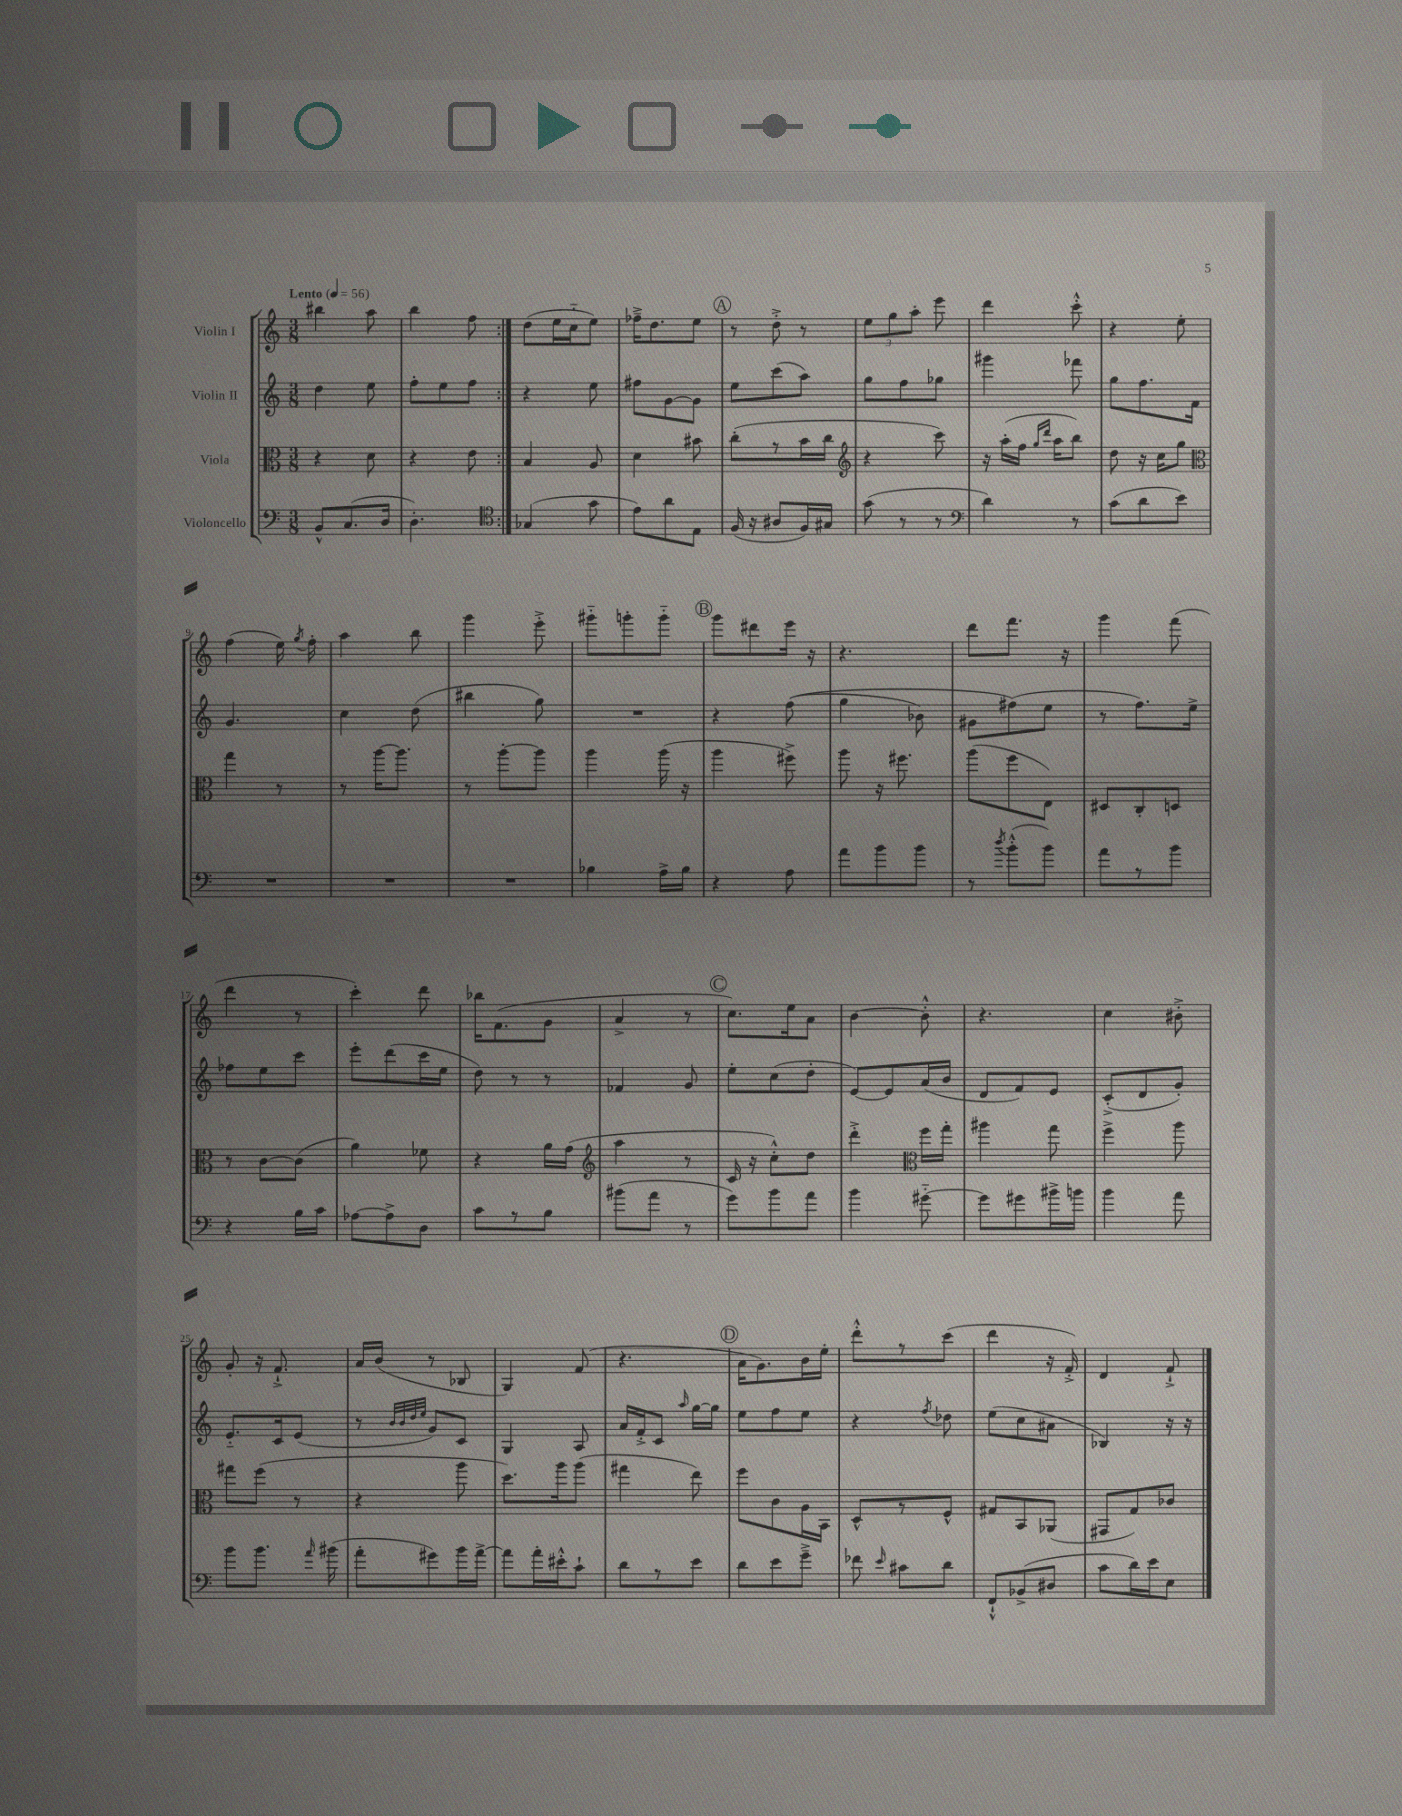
<<
\new StaffGroup <<
\new Staff = "s0" \with { instrumentName = "Violin I" } {
    \clef treble \key c \major \numericTimeSignature \time 3/8 \tempo "Lento" 4 = 56
    \autoBeamOff \repeat volta 2 { bis''4 a''8 |
    b''4 f''8 | }
    d''8[( e''16 c''16-_ e''8]) |
    fes''16[---> d''8. e''8] |
    \mark \markup { \circle "A" } r8 d''8-.-> r8 |
    \tuplet 3/2 { e''8[ g''8 a''8]-. } e'''8 |
    d'''4 c'''8-.-^ |
    r4 e''8-. |
    f''4( e''16) \acciaccatura { g''8 } f''16-. |
    a''4 b''8 |
    g'''4 e'''8-.-> |
    gis'''8[-_ g'''8-. g'''8]-_ |
    \mark \markup { \circle "B" } g'''8[ dis'''8 e'''16] r16 |
    r4. |
    d'''8[ f'''8.] r16 |
    g'''4 f'''8( |
    d'''4 r8 |
    c'''4-.) d'''8 |
    bes''16[ f'8.( g'8] |
    a'4-> r8 |
    \mark \markup { \circle "C" } c''8.[) e''16 a'8] |
    b'4~ b'8-.-^ |
    r4. |
    c''4 bis'8-.-> |
    g'8-. r16 f'8.-!-> |
    a'16[ b'16]( r8 bes8 |
    g4) f'8( |
    r4. |
    \mark \markup { \circle "D" } a'16[ g'8.) b'16 e''16]-. |
    d'''8[-.-^ r8 c'''8]( |
    d'''4 r16 f'16-.->) |
    d'4 f'8-!-> \bar "|." |
}
\new Staff = "s1" \with { instrumentName = "Violin II" } {
    \clef treble \key c \major \numericTimeSignature \time 3/8
    \autoBeamOff \repeat volta 2 { d''4 e''8 |
    f''8[-. e''8 f''8] | }
    r4 e''8 |
    fis''8[ g'8~ g'8] |
    \mark \markup { \circle "A" } e''8[ c'''8( a''8]) |
    g''8[ f''8 ges''8] |
    gis'''4 fes'''8 |
    g''8[ f''8. f'16] |
    g'4. |
    c''4 d''8( |
    bis''4 g''8) |
    R4. |
    \mark \markup { \circle "B" } r4 f''8(\( |
    g''4 bes'8) |
    gis'8[ fis''8(\) e''8] |
    r8 f''8.[) e''16]-> |
    fes''8[ e''8 c'''8] |
    e'''8[-. d'''8( c'''16 e''16] |
    d''8) r8 r8 |
    fes'4 g'8 |
    \mark \markup { \circle "C" } e''8[-. c''8( d''8]-. |
    e'8[~) e'8 a'16( b'16] |
    d'8[ f'8) e'8] |
    c'8[-.->( d'8 g'8]-.) |
    e'8.[-_ c'16 e'8]( |
    r8 \grace { b'32[ b'32 d''32 e''32] } g'8[) c'8] |
    g4 a8 |
    a'16[ f'16-.-> c'8] \grace { a''16 } g''16[~ g''16] |
    \mark \markup { \circle "D" } e''8[ f''8 e''8] |
    r4 \acciaccatura { f''8 } des''8 |
    e''8[( c''8 ais'8] |
    bes4) r16 r16 \bar "|." |
}
\new Staff = "s2" \with { instrumentName = "Viola" } {
    \clef alto \key c \major \numericTimeSignature \time 3/8
    \autoBeamOff \repeat volta 2 { r4 d'8 |
    r4 e'8 | }
    b4 a8 |
    d'4 bis'8 |
    \mark \markup { \circle "A" } c''8[-.( r8 b'16 c''16] |
    \clef treble r4 c'''8) |
    r16 a''16[-.( f''16] \grace { g''16[ d'''16] } a''16[ b''8]) |
    d''8 r16 c''16[ g''8] |
    \clef alto g''4 r8 |
    r8 a''16[~ a''8.] |
    r8 a''8[~-. a''8] |
    a''4 a''16( r16 |
    \mark \markup { \circle "B" } a''4 fis''8->) |
    a''8 r16 fis''8. |
    a''8[( f''8 e8]) |
    dis8[ c8-. d8] |
    r8 c'8[~ c'8]( |
    a'4) fes'8 |
    r4 a'16[ g'16]( |
    \clef treble a''4 r8 |
    \mark \markup { \circle "C" } c'16 r16 c''8[-.-^) d''8] |
    d'''4-.-> \clef alto f''16[ g''16]-. |
    ais''4 g''8 |
    f''4-> a''8 |
    gis''8[ f''8]( r8 |
    r4 a''8 |
    d''8.[) a''16 a''8]( |
    gis''4 e''8) |
    \mark \markup { \circle "D" } f''8[ c'8 a16 b,16] |
    d8[-^ r8 f8]-^ |
    gis8[ b,8 aes,8]( |
    gis,8[ g8) ces'8] \bar "|." |
}
\new Staff = "s3" \with { instrumentName = "Violoncello" } {
    \clef bass \key c \major \numericTimeSignature \time 3/8
    \autoBeamOff \repeat volta 2 { b,8[-^ c8.( d16] |
    d4.-.) | }
    \clef tenor ges4( g'8 |
    e'8[) a'8 e8] |
    \mark \markup { \circle "A" } f16( r16 ais8[ f16) gis16] |
    g'8( r8 r8 |
    \clef bass d'4) r8 |
    c'8[( d'8 e'8]) |
    R4. |
    R4. |
    R4. |
    bes4 a16[-> bes16] |
    \mark \markup { \circle "B" } r4 a8 |
    a'8[ b'8 b'8] |
    r8 \acciaccatura { d''8 } b'8[-.-^( b'8]) |
    a'8[ r8 b'8] |
    r4 b16[ c'16] |
    aes8[~ aes8-> d8] |
    c'8[ r8 b8] |
    bis'8[( a'8] r8 |
    \mark \markup { \circle "C" } g'8[) b'8 a'8] |
    b'4 gis'8~-_ |
    gis'8[ gis'8 bis'16-> b'16] |
    b'4 a'8 |
    b'8[ b'8.] \grace { a'16 } bis'16( |
    a'8[-. gis'8) b'16 a'16]~-> |
    a'8[ a'16-. eis'16-.-^ c'8]-! |
    d'8[ r8 e'8] |
    \mark \markup { \circle "D" } d'8[ e'8 g'8]---> |
    fes'8 \grace { e'16 } cis'8[ d'8] |
    f,8[-!-^ bes,8->( dis8] |
    c'8[ d'16) e'16 e8] \bar "|." |
}
>>
>>
